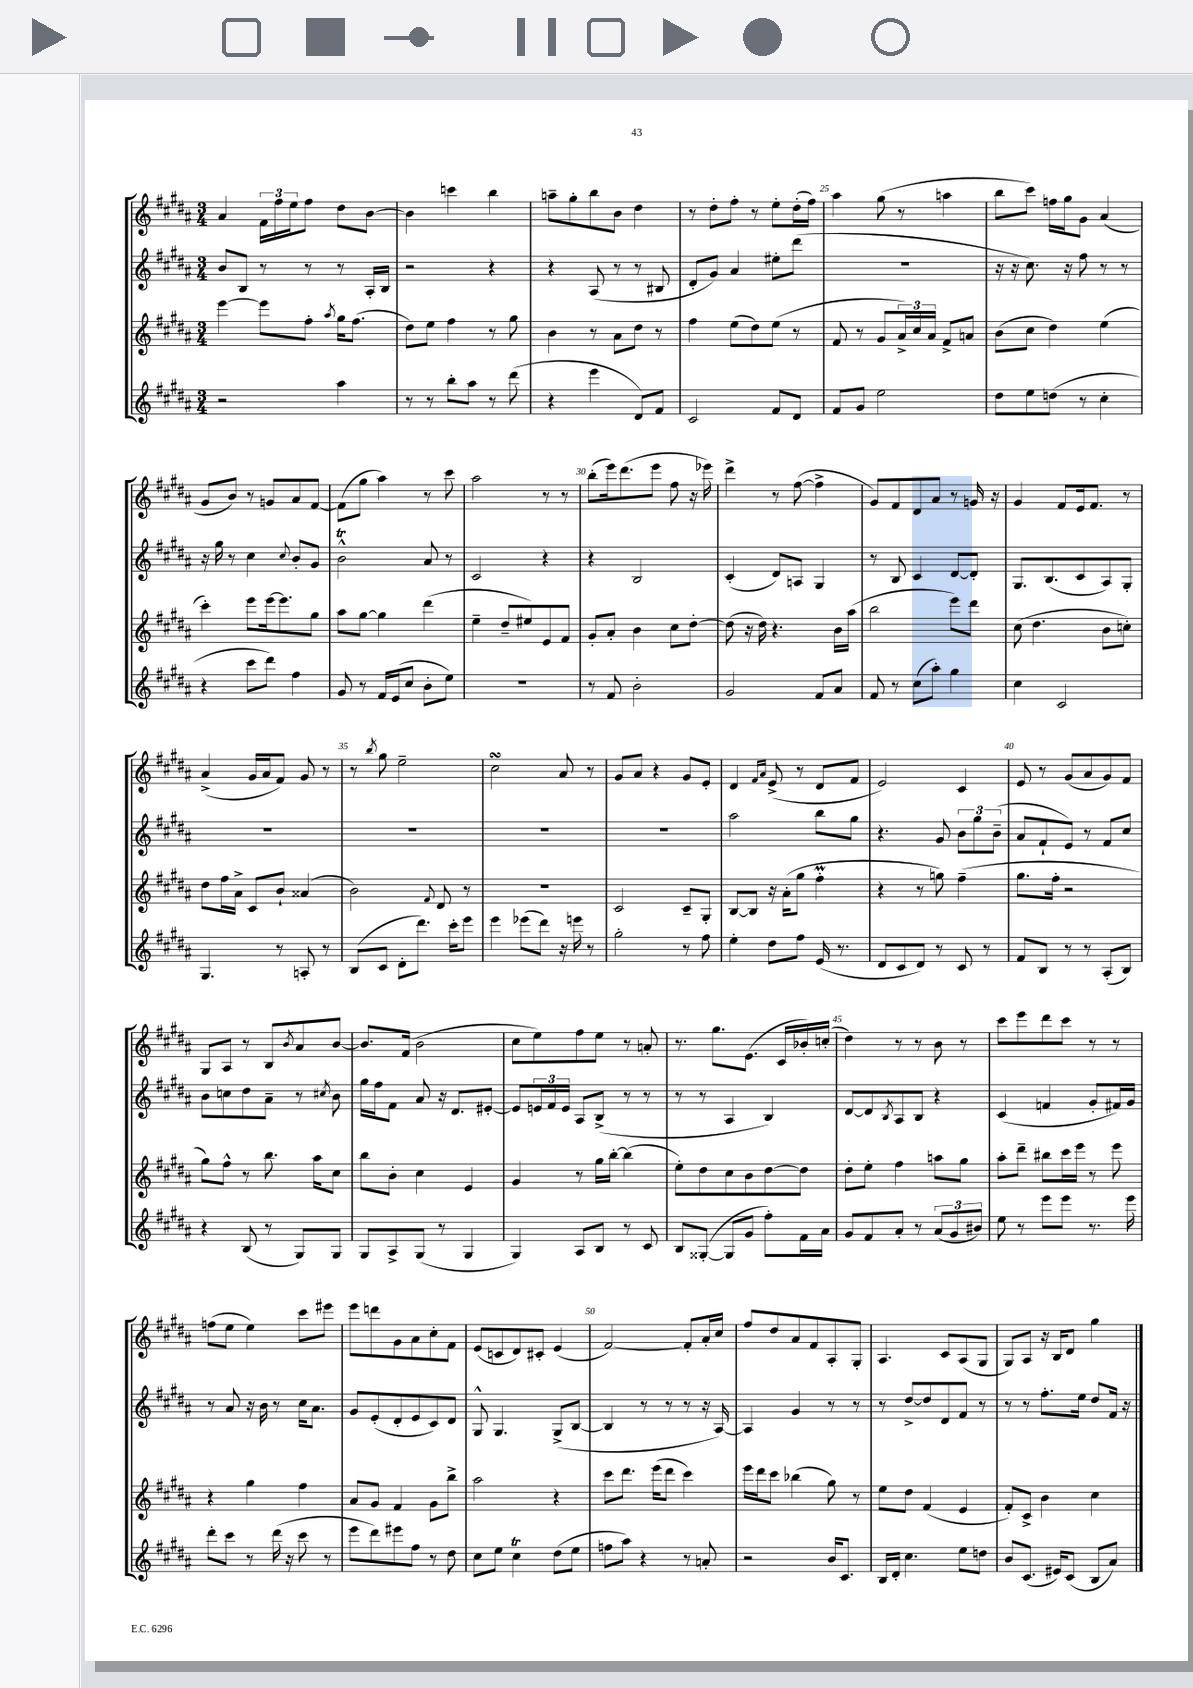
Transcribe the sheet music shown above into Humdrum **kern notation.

**kern	**kern	**kern	**kern
*staff4	*staff3	*staff2	*staff1
*clefG2	*clefG2	*clefG2	*clefG2
*k[f#c#g#d#a#]	*k[f#c#g#d#a#]	*k[f#c#g#d#a#]	*k[f#c#g#d#a#]
*M3/4	*M3/4	*M3/4	*M3/4
2r	[4eee	8b	4a#
.	.	8B	.
.	8eee]	8r	24f#
.	.	.	24ff#
.	.	.	24ee
.	8ff#'	8r	8ff#
.	8qaa#	.	.
4aa#	16gg#	8r	8dd#
.	(8.ff#	.	.
.	.	16A#'	[8b
.	.	16B	.
=	=	=	=
8r	8dd#)	2r	4b]
8r	8ee	.	.
8bb'	4ff#	.	4ccc
8aa#	.	.	.
8r	8r	4r	4bb
(8ddd#	8gg#	.	.
=	=	=	=
4r	4b	4r	8aa~
.	.	.	8gg#'
4eee	8r	(8A#	8bb
.	8a#	8r	8b
8d#)	8dd#	8r	4dd#
8f#	8r	8B#	.
=	=	=	=
2c#	4ff#	8d#'	8r
.	.	8g#)	8dd#'
.	(8ee	4a#	8ff#'
.	8dd#)	.	8r
8f#	(8ee	8ee#'	8ee'
8d#	8r	(8ddd#	(16dd#'
.	.	.	16ff#)
=	=	=	=
8f#	8f#	2.r	4aa#
8g#	8r	.	.
2ee	8g#	.	(8gg#
.	24a#^)	.	8r
.	24cc#	.	.
.	24a#	.	.
.	8f#^	.	4aa
.	8a	.	.
=	=	=	=
8dd#	(8b	16r	8bb
.	.	16r	.
8ee	8cc#	8.cc#)	8ccc#)
(8dd	4dd#)	.	16ff
.	.	16r	16gg#
8r	.	8ff#	8g#
4cc#'	(4ee	8r	(4a#
.	.	8r	.
=	=	=	=
4r	4ccc#')	16r	8g#
.	.	16gg#	.
.	.	8r	8b)
8ccc#	8eee	4cc#	8r
8ddd#)	[16eee	.	8g
.	8.eee]	.	.
.	.	8qqcc#	.
4ff#	.	8b'	8a#
.	8gg#	8g#	[8f#
=	=	=	=
8g#	8aa#	2b^^	(8f#]
8r	[8gg#	.	8gg#
16f#	4gg#]	.	4aa#)
(16e	.	.	.
8cc#	.	.	.
8b'	(4ddd#	8a#	8r
8ee)	.	8r	8ccc#
=	=	=	=
2.r	4ee~	2c#	2aa#
.	8dd#~	.	.
.	8ee#)	.	.
.	8e	4r	8r
.	8f#	.	8r
=	=	=	=
8r	8g#'	4r	(8bb'
8f#	8a#'	.	16eee)
.	.	.	(8.ddd#
2b'	4b	2B	.
.	.	.	8eee
.	8cc#	.	8ff#
.	[8dd#'	.	16r
.	.	.	16eee-)
=	=	=	=
2g#	(8dd#]	(4c#'	4ddd#^
.	16r	.	.
.	16dd#)	.	.
.	4.r	8d#)	8r
.	.	8A	([8ff#
8f#	.	4G#	4ff#^]
8a#	16b	.	.
.	(16aa#	.	.
=	=	=	=
8f#	2bb	8r	8g#)
8r	.	8B	8f#
(8cc#	.	4c#	8d#
8aa#')	.	.	8a#
4gg#	8eee)	[8d#	8r
.	8ddd#	8d#']	16g
.	.	.	16r
=	=	=	=
4cc#	(8cc#	8.G#	4g#
.	4.dd#	.	.
.	.	(8.B	.
2c#	.	.	8f#
.	.	8c#	16e
.	.	.	8.f#
.	8b	8A#)	.
.	8cc')	8G#'	8r
=	=	=	=
4.G#	8dd#	2.r	(4a#^
.	16ff#	.	.
.	16a#^	.	.
.	8c#	.	16g#
.	.	.	16a#
8r	8b`	.	8f#)
8A'	(4a##	.	8g#
8r	.	.	8r
=	=	=	=
(8B	2b)	2.r	8r
.	.	.	8qbb
8c#	.	.	8gg#
8d#'	.	.	2ee~
8.ddd#)	.	.	.
.	8qqf#	.	.
.	8d#	.	.
16ccc#'	.	.	.
8eee	8r	.	.
=	=	=	=
4eee	2.r	2.r	2cc#
(8eee-	.	.	.
8ddd#)	.	.	.
16r	.	.	8a#
16eee	.	.	.
8r	.	.	8r
=	=	=	=
2gg#'	2c#	2.r	8g#
.	.	.	8a#
.	.	.	4r
8r	8c#~	.	8g#
8ff#	8G#'	.	8e'
=	=	=	=
4ee'	[8B	2aa#	4d#
.	8B]	.	.
.	.	.	16qqf#
.	.	.	16qqa#
8dd#	16r	.	(8e^
.	(16a#'	.	.
8ff#	8gg#	.	8r
(16e	4ff#'	8bb	8d#
8.r	.	.	.
.	.	8gg#	8f#
=	=	=	=
8d#	4r	4.r	2e)
8c#	.	.	.
8d#)	8r	.	.
8r	8gg)	8g#	.
8c#	(4ff#~	12b	4c#
.	.	12gg#	.
8r	.	.	.
.	.	(12b~	.
=	=	=	=
8f#	8.gg#	8a#	8e
8B	.	8f#`	8r
.	16ff#'	.	.
8r	2r	8e)	(8g#
8r	.	8r	8a#
(8A#'	.	8f#	8g#)
8B)	.	8cc#	8f#
=	=	=	=
4r	8gg#)	8b	8G#
.	8ff#^^	8cc	8A#
(8B	8r	8dd#	8r
8r	8.bb	8a#~	8B
.	.	.	8qb
8G#)	.	8r	8a#
.	16aa#	.	.
.	.	8qcc#	.
8G#	8cc#	8b	[8b
=	=	=	=
8G#	8bb	16gg#	8.b]
.	.	16ff#	.
8A#^	8b'	8f#	.
.	.	.	(16f#
(8G#	4cc#	8a#	2b
8r	.	16r	.
.	.	8.d#	.
4G#	4e	.	.
.	.	[8e#'	.
=	=	=	=
4G#)	4g#	8e#]	8cc#
.	.	24e	8ee)
.	.	24f#	.
.	.	24e	.
8A#	8r	8A#	8ff#
8B	16gg#	(8B^	8ee
.	[16bb'	.	.
8r	(4bb]	8r	8r
8c#	.	8r	8a'
=	=	=	=
8B	8ee')	8r	8.r
([8G##'	8dd#	8r	.
.	.	.	8.gg#
8G##]	8cc#	4A#	.
8g#	8b	.	(8.e
8ff#')	[8dd#	4B)	.
.	.	.	16c#
16f#	8dd#]	.	16b-')
16a#	.	.	(16cc'
=	=	=	=
8g#	8dd#'	[8d#	4dd#)
8f#	8ee'	8d#]	.
.	.	8qB	.
8a#'	4ff#	8A#	8r
8r	.	8B	8r
(12a#	8aa	4r	8b
12g#	.	.	.
.	8gg#	.	8r
12b#)	.	.	.
=	=	=	=
8ee	8aa#'	(4c#	8ccc#
8r	8ddd#~	.	8eee
8eee	8bb#	4f	8ddd#
8eee	16ccc#	.	8ccc#
.	16eee	.	.
8.r	8r	8g#'	8r
.	8eee	16f#)	8r
16eee	.	16g#	.
=	=	=	=
8ddd#'	4r	8r	(8ff
8ccc#	.	8a#	8ee
8r	4gg#	16r	4ee)
.	.	16b	.
(16ddd#	.	8r	.
16r	.	.	.
8ccc#	4ff#	16cc#	8ccc#
.	.	8.a#	.
8r	.	.	8eee#
=	=	=	=
8eee	8a#	8g#	8eee
8ddd#)	8g#	(8e'	8ddd
8eee#	4f#	8d#'	8g#
8ff#	.	8e	8a#
8r	8g#	8c#)	8cc#'
8dd#	8bb^	8d#	8f#
=	=	=	=
8cc#	2aa#	8G#^^	(8e
8ee	.	4.G#	8c
4cc#	.	.	8d#)
.	.	.	8c#'
(8dd#	4r	(8G#^	(4e
8ee	.	[8B	.
=	=	=	=
8ff	8ccc#	4B]	[2f#)
8aa#)	8.ddd#	.	.
4r	.	8r	.
.	(16eee	.	.
.	8ddd#	8r	.
8r	4ccc#)	8r	8f#']
8a'	.	16r	16a#'
.	.	[16A#)	16cc#
=	=	=	=
2r	16eee	4A#]	8ff#
.	16ddd#	.	.
.	8ccc#	.	8dd#
.	(4bb-	4g#	8a#
.	.	.	8f#
16b	8gg#)	8r	8A#'
8.c#	.	.	.
.	8r	8r	8G#'
=	=	=	=
16B	8ee	8r	4.A#
16d#'	.	.	.
4.cc#	8dd#	[8dd#^	.
.	(4f#	8dd#]	.
.	.	8d#	8c#
8ee	4e	8f#	(8A#
8dd	.	8r	8G#
=	=	=	=
8b	8f#')	8r	8G#)
(8.c#	8c#^	8r	8A#
.	4b	8.ff#'	16r
16e#)	.	.	16B
(8c#	.	.	8d#
.	.	16ee	.
8B	4cc#	8dd#	4gg#
8a#)	.	16f#	.
.	.	16r	.
==	==	==	==
*-	*-	*-	*-
